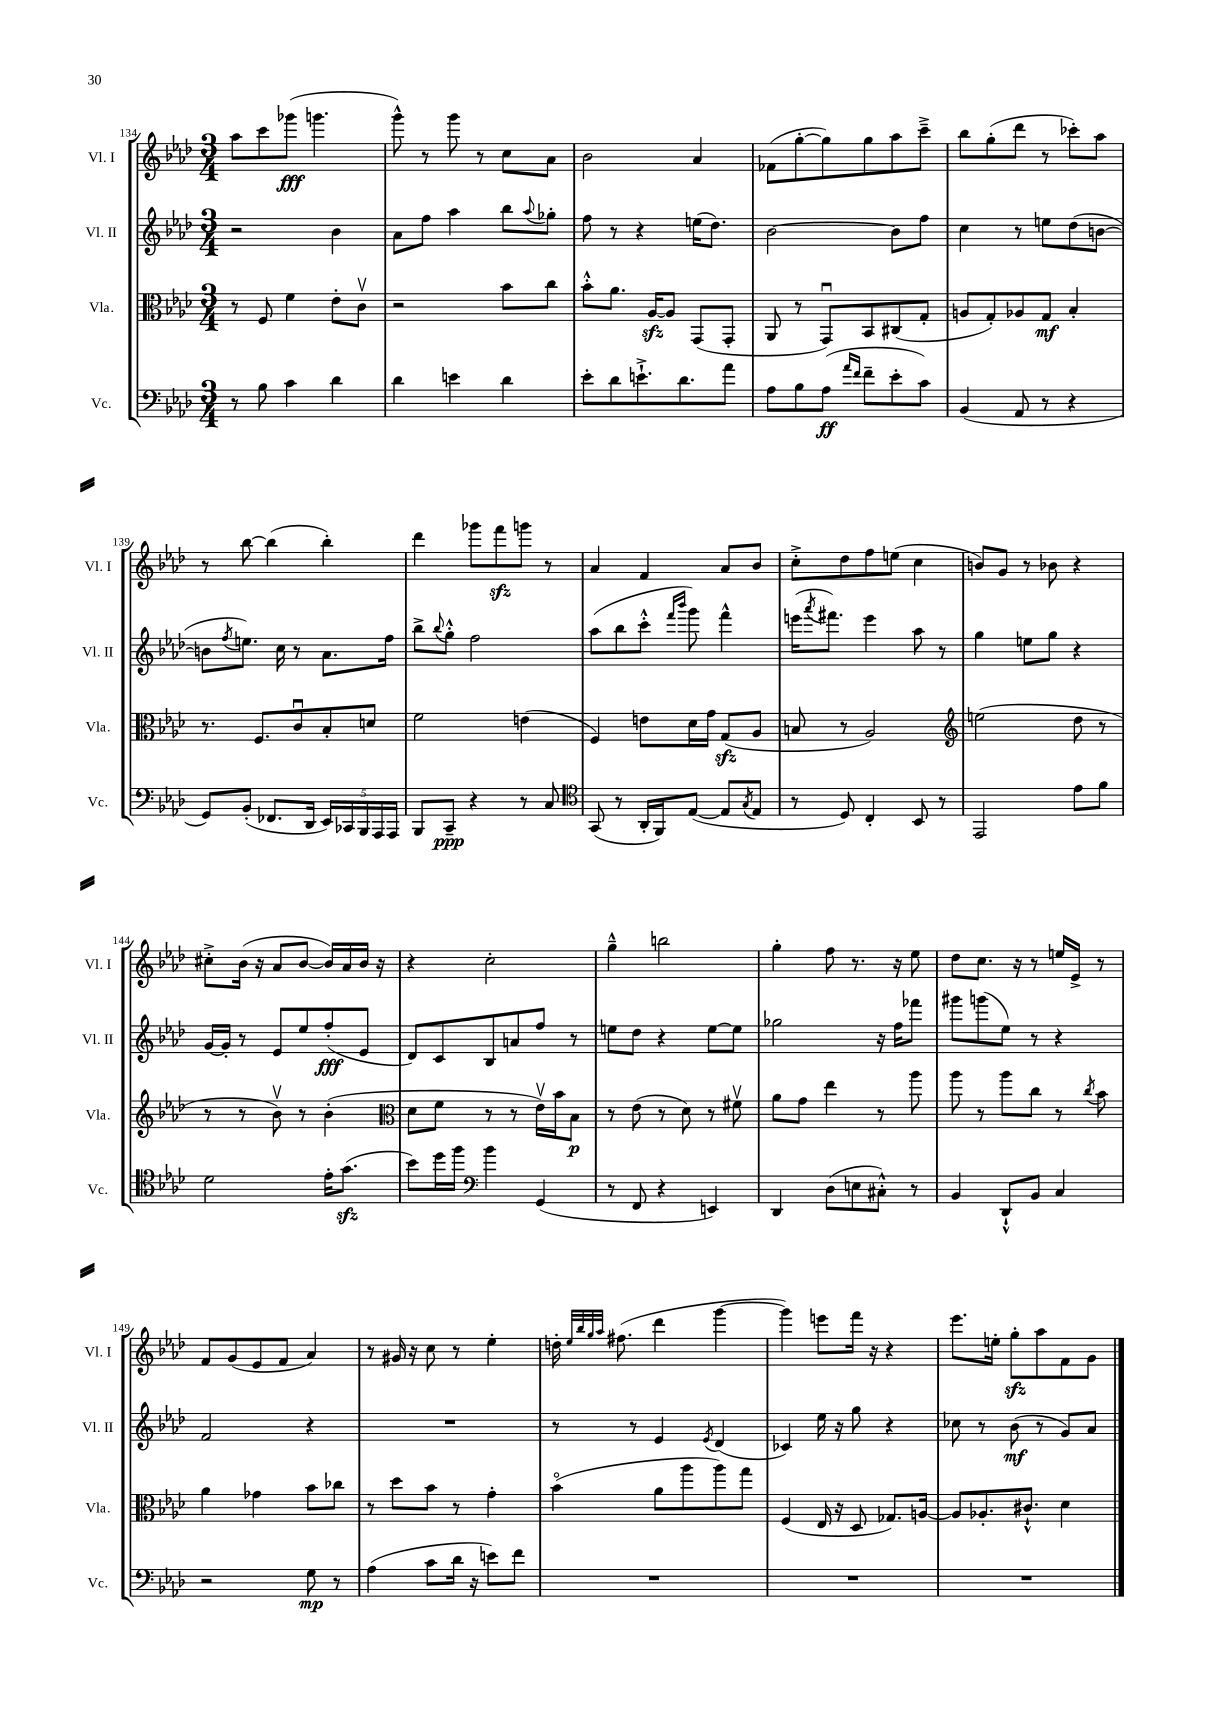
<<
\new StaffGroup <<
\new Staff = "s0" \with { instrumentName = "Vl. I" shortInstrumentName = "Vl. I" } {
    \clef treble \key aes \major \numericTimeSignature \time 3/4
    aes''8 c'''8 ges'''8\fff( g'''4. |
    g'''8-^) r8 g'''8 r8 c''8 aes'8 |
    bes'2 aes'4 |
    fes'8( g''8~-. g''8) g''8 aes''8 c'''8---> |
    bes''8 g''8-.( des'''8 r8 ces'''8-.) aes''8 |
    r8 bes''8~ bes''4( bes''4-.) |
    des'''4 ges'''8 f'''8\sfz g'''8 r8 |
    aes'4 f'4 aes'8 bes'8 |
    c''8-.-> des''8 f''8 e''8( c''4 |
    b'8) g'8 r8 bes'8 r4 |
    cis''8-.-> bes'16( r16 aes'8 bes'8~ bes'16) aes'16 bes'16 r16 |
    r4 c''2-. |
    g''4---^ b''2 |
    g''4-. f''8 r8. r16 ees''8 |
    des''8 c''8. r16 r8 e''16 ees'16-> r8 |
    f'8 g'8( ees'8 f'8 aes'4) |
    r8 gis'16 r16 c''8 r8 ees''4-. |
    d''16-. \grace { ees''32 bes''32 g''32 aes''32 } fis''8.( des'''4 g'''4~ |
    g'''4) e'''8 f'''16 r16 r4 |
    ees'''8. e''16-. g''8-.\sfz aes''8 f'8 g'8 \bar "|." |
}
\new Staff = "s1" \with { instrumentName = "Vl. II" shortInstrumentName = "Vl. II" } {
    \clef treble \key aes \major \numericTimeSignature \time 3/4
    r2 bes'4 |
    aes'8 f''8 aes''4 bes''8 \appoggiatura { aes''8 } ges''8-. |
    f''8 r8 r4 e''16( des''8.) |
    bes'2~ bes'8 f''8 |
    c''4 r8 e''8 des''8( b'8~ |
    b'8 \acciaccatura { f''8 } e''8.) c''16 r8 aes'8. f''16 |
    bes''8-> \appoggiatura { bes''8 } g''8-.-^ f''2 |
    aes''8( bes''8 c'''8-.-^ \grace { f'''16 bes'''16 } g'''8) f'''4-^ |
    e'''16( \acciaccatura { aes'''8 } fis'''8.) e'''4 aes''8 r8 |
    g''4 e''8 g''8 r4 |
    g'16~ g'16-. r8 ees'8 ees''8 f''8-.\fff( ees'8 |
    des'8) c'8 bes8 a'8 f''8 r8 |
    e''8 des''8 r4 e''8~ e''8 |
    ges''2 r16 f''16 fes'''8 |
    gis'''8 g'''8( ees''8) r8 r4 |
    f'2 r4 |
    R2. |
    r8 r8 ees'4 \acciaccatura { ees'8 } des'4( |
    ces'4) ees''16 r16 g''8 r4 |
    ces''8 r8 bes'8\mf( r8 g'8) aes'8 \bar "|." |
}
\new Staff = "s2" \with { instrumentName = "Vla." shortInstrumentName = "Vla." } {
    \clef alto \key aes \major \numericTimeSignature \time 3/4
    r8 f8 f'4 ees'8-. c'8\upbow |
    r2 bes'8 c''8 |
    bes'8-.-^ aes'8. aes16~\sfz aes8 g,8( g,8-. |
    aes,8 r8 g,8\downbow) bes,8 cis8( g8-. |
    a8 g8-.) aes8 g8\mf bes4-. |
    r8. f8. c'8\downbow bes8-. d'8 |
    f'2 e'4( |
    f4) e'8 des'16 g'16 g8\sfz( aes8 |
    b8 r8 aes2) |
    \clef treble e''2( des''8 r8 |
    r8 r8 bes'8\upbow) r8 bes'4-.( |
    \clef alto des'8 f'8 r8 r8 ees'16\upbow) bes'16 bes8\p |
    r8 ees'8( r8 des'8) r8 fis'8\upbow |
    aes'8 g'8 ees''4 r8 aes''8 |
    aes''8 r8 aes''8 c''8 r8 \acciaccatura { c''8 } bes'8 |
    aes'4 ges'4 bes'8 ces''8 |
    r8 des''8 bes'8 r8 g'4-. |
    bes'4\flageolet( aes'8 aes''8 aes''8) g''8 |
    f4( ees16 r16 des8 ges8.) a16~ |
    a8 aes8.-. cis'8.-!-^ des'4 \bar "|." |
}
\new Staff = "s3" \with { instrumentName = "Vc." shortInstrumentName = "Vc." } {
    \clef bass \key aes \major \numericTimeSignature \time 3/4
    r8 bes8 c'4 des'4 |
    des'4 e'4 des'4 |
    ees'8-. des'8 e'8.-!-> des'8. aes'8 |
    aes8 bes8 aes8\ff( \grace { aes'16 f'16 } f'8-- ees'8-. c'8) |
    bes,4( aes,8 r8 r4 |
    g,8) bes,8-.( fes,8. des,16 \tuplet 5/4 { ees,16) ces,16 bes,,16 aes,,16 aes,,16 } |
    bes,,8 c,8--\ppp r4 r8 c8 |
    \clef tenor g,8( r8 aes,16-. f,16) ees8~( ees8 \acciaccatura { g8 } ees8 |
    r8 des8) c4-. bes,8 r8 |
    ees,2 ees'8 f'8 |
    des'2 ees'16-. g'8.\sfz( |
    bes'8) des''16 f''16 \clef bass bes'4 g,4( |
    r8 f,8 r4 e,4) |
    des,4 des8( e8 cis8-.-^) r8 |
    bes,4 des,8-!-^ bes,8 c4 |
    r2 g8\mp r8 |
    aes4( c'8 des'16 r16 e'8) f'8 |
    R2. |
    R2. |
    R2. \bar "|." |
}
>>
>>
\layout { \context { \Score currentBarNumber = #134 } }
